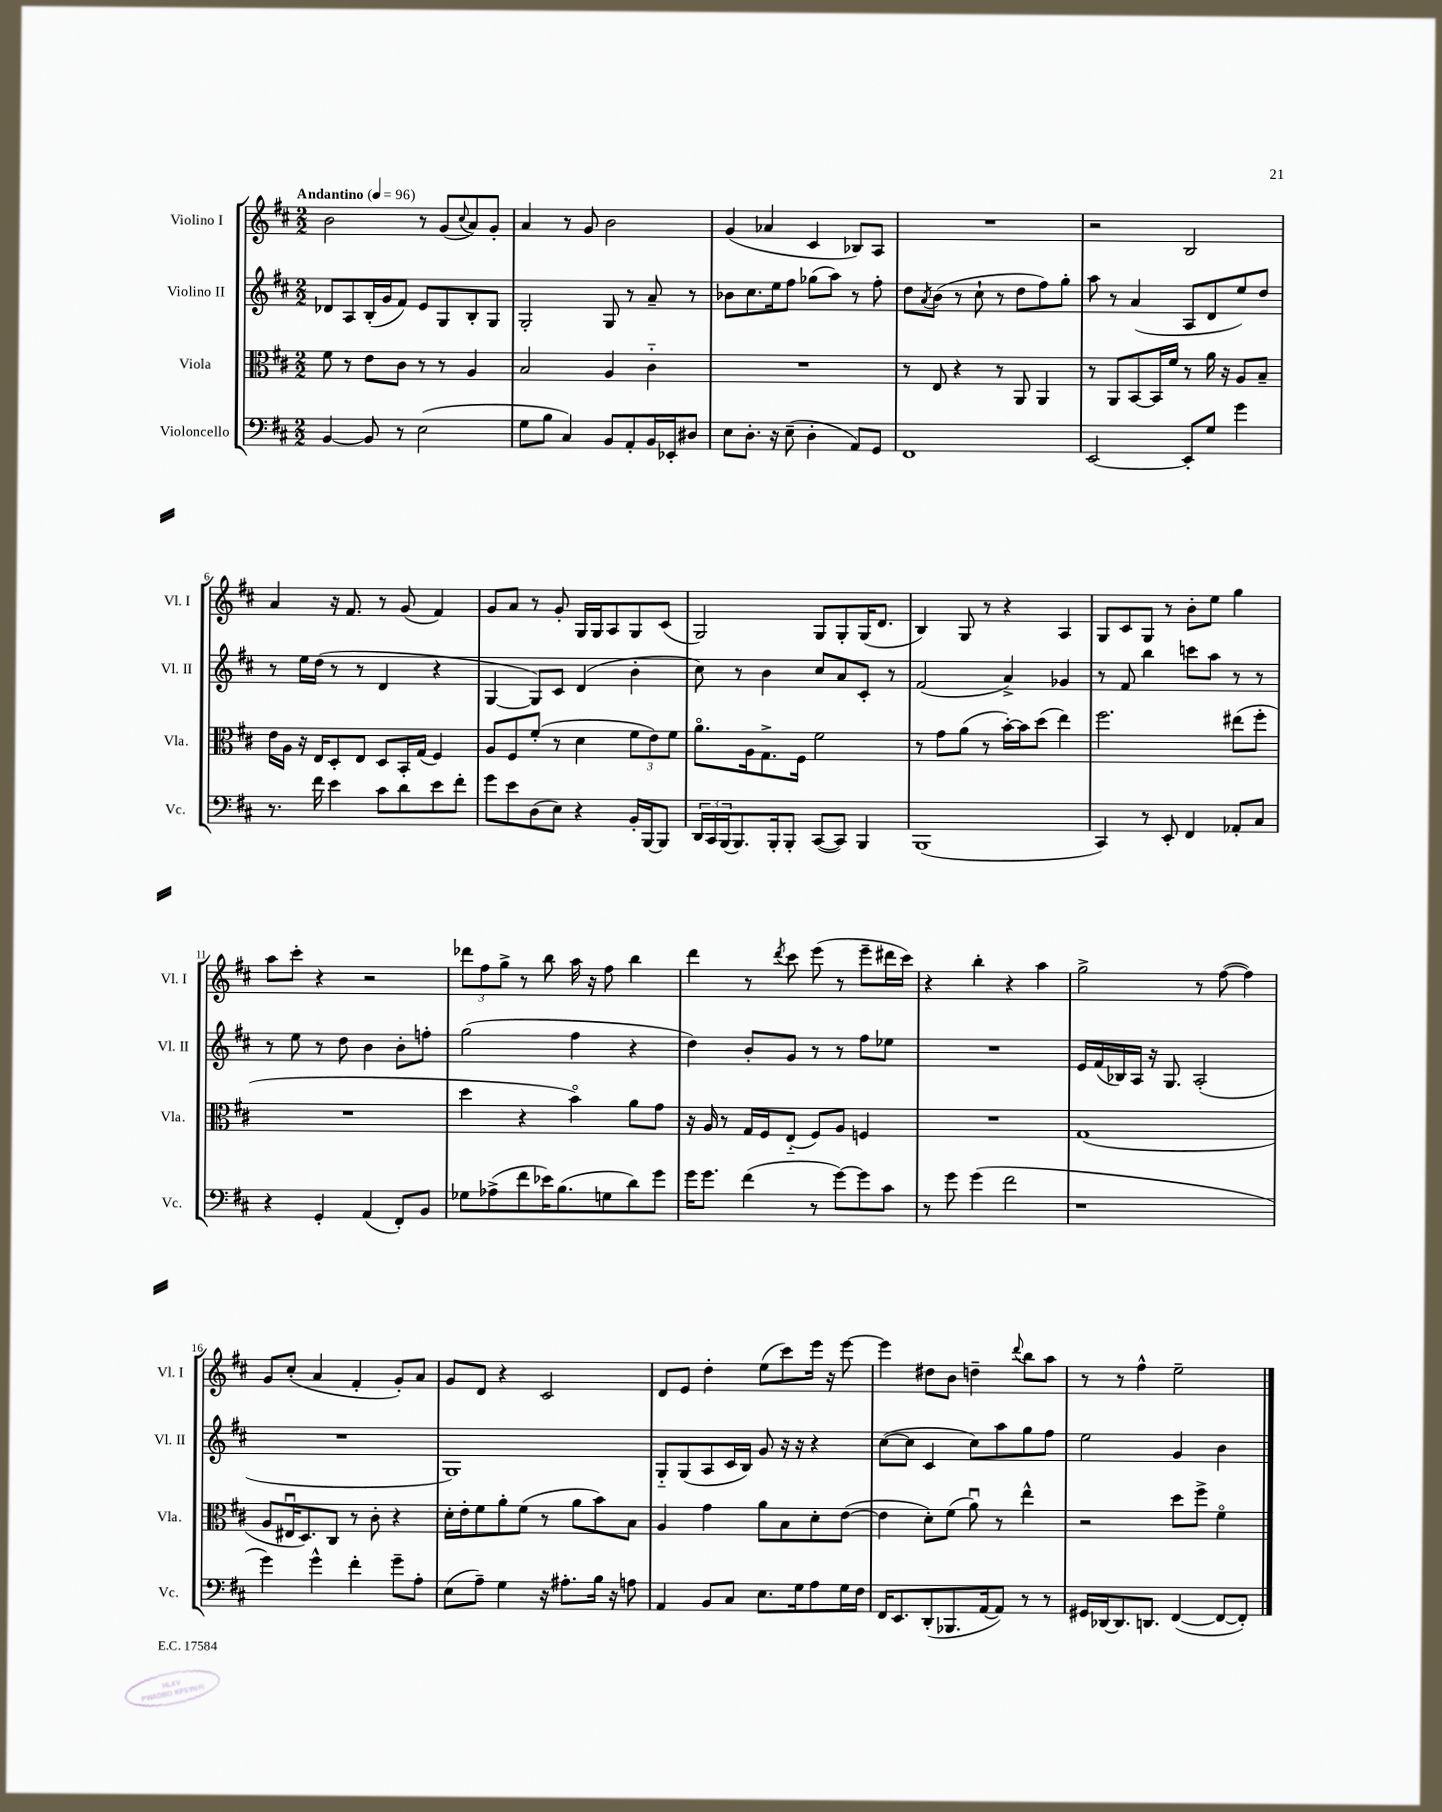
<<
\new StaffGroup <<
\new Staff = "s0" \with { instrumentName = "Violino I" shortInstrumentName = "Vl. I" } {
    \clef treble \key d \major \numericTimeSignature \time 2/2 \tempo "Andantino" 4 = 96
    b'2 r8 g'8( \appoggiatura { cis''8 } a'8) g'8-. |
    a'4 r8 g'8 b'2 |
    g'4( aes'4 cis'4 bes8) a8 |
    R1 |
    r2 b2 |
    a'4 r16 fis'8. r8 g'8( fis'4) |
    g'8 a'8 r8 g'8-. g16 g16 a8 g8 cis'8( |
    g2) g8 g8-. g16( d'8. |
    b4) g8 r8 r4 a4 |
    g8 cis'8 g8 r8 b'8-. e''8 g''4 |
    a''8 cis'''8-. r4 r2 |
    \tuplet 3/2 { des'''8 fis''8 g''8-> } r8 b''8 a''16 r16 fis''8 b''4 |
    d'''4 r8 \acciaccatura { d'''8 } cis'''8 e'''8( r8 e'''8-- dis'''16 cis'''16) |
    r4 b''4-. r4 a''4 |
    g''2-> r8 fis''8~( fis''4) |
    g'8 cis''8-.( a'4 fis'4-. g'8-.) a'8 |
    g'8 d'8 r4 cis'2 |
    d'8 e'8 d''4-. e''8( cis'''8) e'''16 r16 e'''8~ |
    e'''4 dis''8 b'8 d''4-- \appoggiatura { d'''8 } b''8 a''8 |
    r8 r8 fis''4-^ e''2-- \bar "|." |
}
\new Staff = "s1" \with { instrumentName = "Violino II" shortInstrumentName = "Vl. II" } {
    \clef treble \key d \major \numericTimeSignature \time 2/2
    des'8 a8 b16-.( g'16 fis'8) e'8 g8 b8-. g8 |
    g2-. g8 r8 a'8-- r8 |
    bes'8 cis''8. e''16 fis''8 ges''8( a''8) r8 fis''8-. |
    d''8 \acciaccatura { a'8 } b'8( r8 cis''8-! r8 d''8 fis''8) g''8-. |
    a''8 r8 a'4( a8 d'8 e''8) d''8 |
    r8 e''16 d''16( r8 r8 d'4 r4 |
    g4~ g8) cis'8 d'4( b'4-. |
    cis''8) r8 b'4 cis''8 a'8 cis'8-. r8 |
    fis'2( a'4->) ges'4 |
    r8 fis'8 b''4 c'''8 a''8 r8 r8 |
    r8 e''8 r8 d''8 b'4 b'8-. f''8-. |
    g''2( fis''4 r4 |
    d''4) b'8-. g'8 r8 r8 fis''8 ees''8 |
    R1 |
    e'16 fis'16( bes16) a16 r16 g8. a2-.( |
    R1 |
    g1) |
    g8-_ g8( a8 cis'16 b16) g'8 r16 r16 r4 |
    cis''8~( cis''8 cis'4 cis''8) a''8 g''8 fis''8 |
    e''2 g'4 b'4 \bar "|." |
}
\new Staff = "s2" \with { instrumentName = "Viola" shortInstrumentName = "Vla." } {
    \clef alto \key d \major \numericTimeSignature \time 2/2
    fis'8 r8 e'8 cis'8 r8 r8 a4 |
    b2 a4 cis'4-_ |
    R1 |
    r8 e8 r4 r8 a,8 a,4 |
    r8 a,8 b,8~ b,16 fis'16 r8 a'16 r16 a8 b8-- |
    e'16 a16 r16 e16 d8-. e8 d8 b,16-. g16( fis4) |
    a8 fis8 fis'8-.( r8 d'4 \tuplet 3/2 { fis'8 e'8) fis'8 } |
    a'8.\flageolet a16 g8.-> fis16 fis'2 |
    r8 g'8 a'8( r8 b'16~-.) b'16 d''8( e''4) |
    fis''2. eis''8( fis''8-. |
    R1 |
    d''4 r4 b'4\flageolet) a'8 g'8 |
    r16 a16 r8 g16 fis16 e8-_( fis8) a8 f4 |
    R1 |
    g1( |
    a8 eis16\downbow d8.) cis8 r8 cis'8-. r4 |
    d'16-. e'16-. fis'8 a'8-. fis'8( r8 a'8 b'8) b8 |
    a4 g'4 a'8 b8 d'8-. e'8~( |
    e'4 d'8-.) fis'8( a'8\downbow) r8 e''4-^ |
    r2 d''8 fis''8-> fis'4\flageolet \bar "|." |
}
\new Staff = "s3" \with { instrumentName = "Violoncello" shortInstrumentName = "Vc." } {
    \clef bass \key d \major \numericTimeSignature \time 2/2
    b,4~ b,8 r8 e2( |
    g8 b8 cis4) b,8 a,8-. b,16 ees,16-. dis8 |
    e8 d8.-. r16 e8--( d4-. a,8) g,8 |
    fis,1 |
    e,2~ e,8-. g8 g'4 |
    r8. fis'16 e'4 cis'8 d'8 e'8 fis'8-. |
    g'8 e'8 d8( e8) r4 b,16-. b,,16~ b,,8 |
    \tuplet 3/2 { d,16 cis,16 b,,16( } b,,8.) b,,16-. b,,8-. cis,8~( cis,8) b,,4 |
    b,,1( |
    cis,4) r8 e,8-. fis,4 aes,8-. cis8 |
    r4 g,4-. a,4( fis,8-.) b,8 |
    ges8 aes8->( fis'8 ees'16) b8.( g8 d'8) g'8 |
    g'16 g'8. fis'4( r8 g'8~) g'8 cis'8 |
    r8 g'8 g'4( fis'2 |
    r1 |
    g'4) g'4-^ fis'4-. g'8-- a8-. |
    e8( a8--) g4 r16 ais8.-. b16 r16 a8 |
    a,4 b,8 cis8 e8. g16 a8 g16 fis16 |
    fis,16 e,8. d,8-.( bes,,8. a,16~ a,8) r8 r8 |
    gis,16 des,16~ des,8. d,8. fis,4~( fis,8~ fis,8-.) \bar "|." |
}
>>
>>
